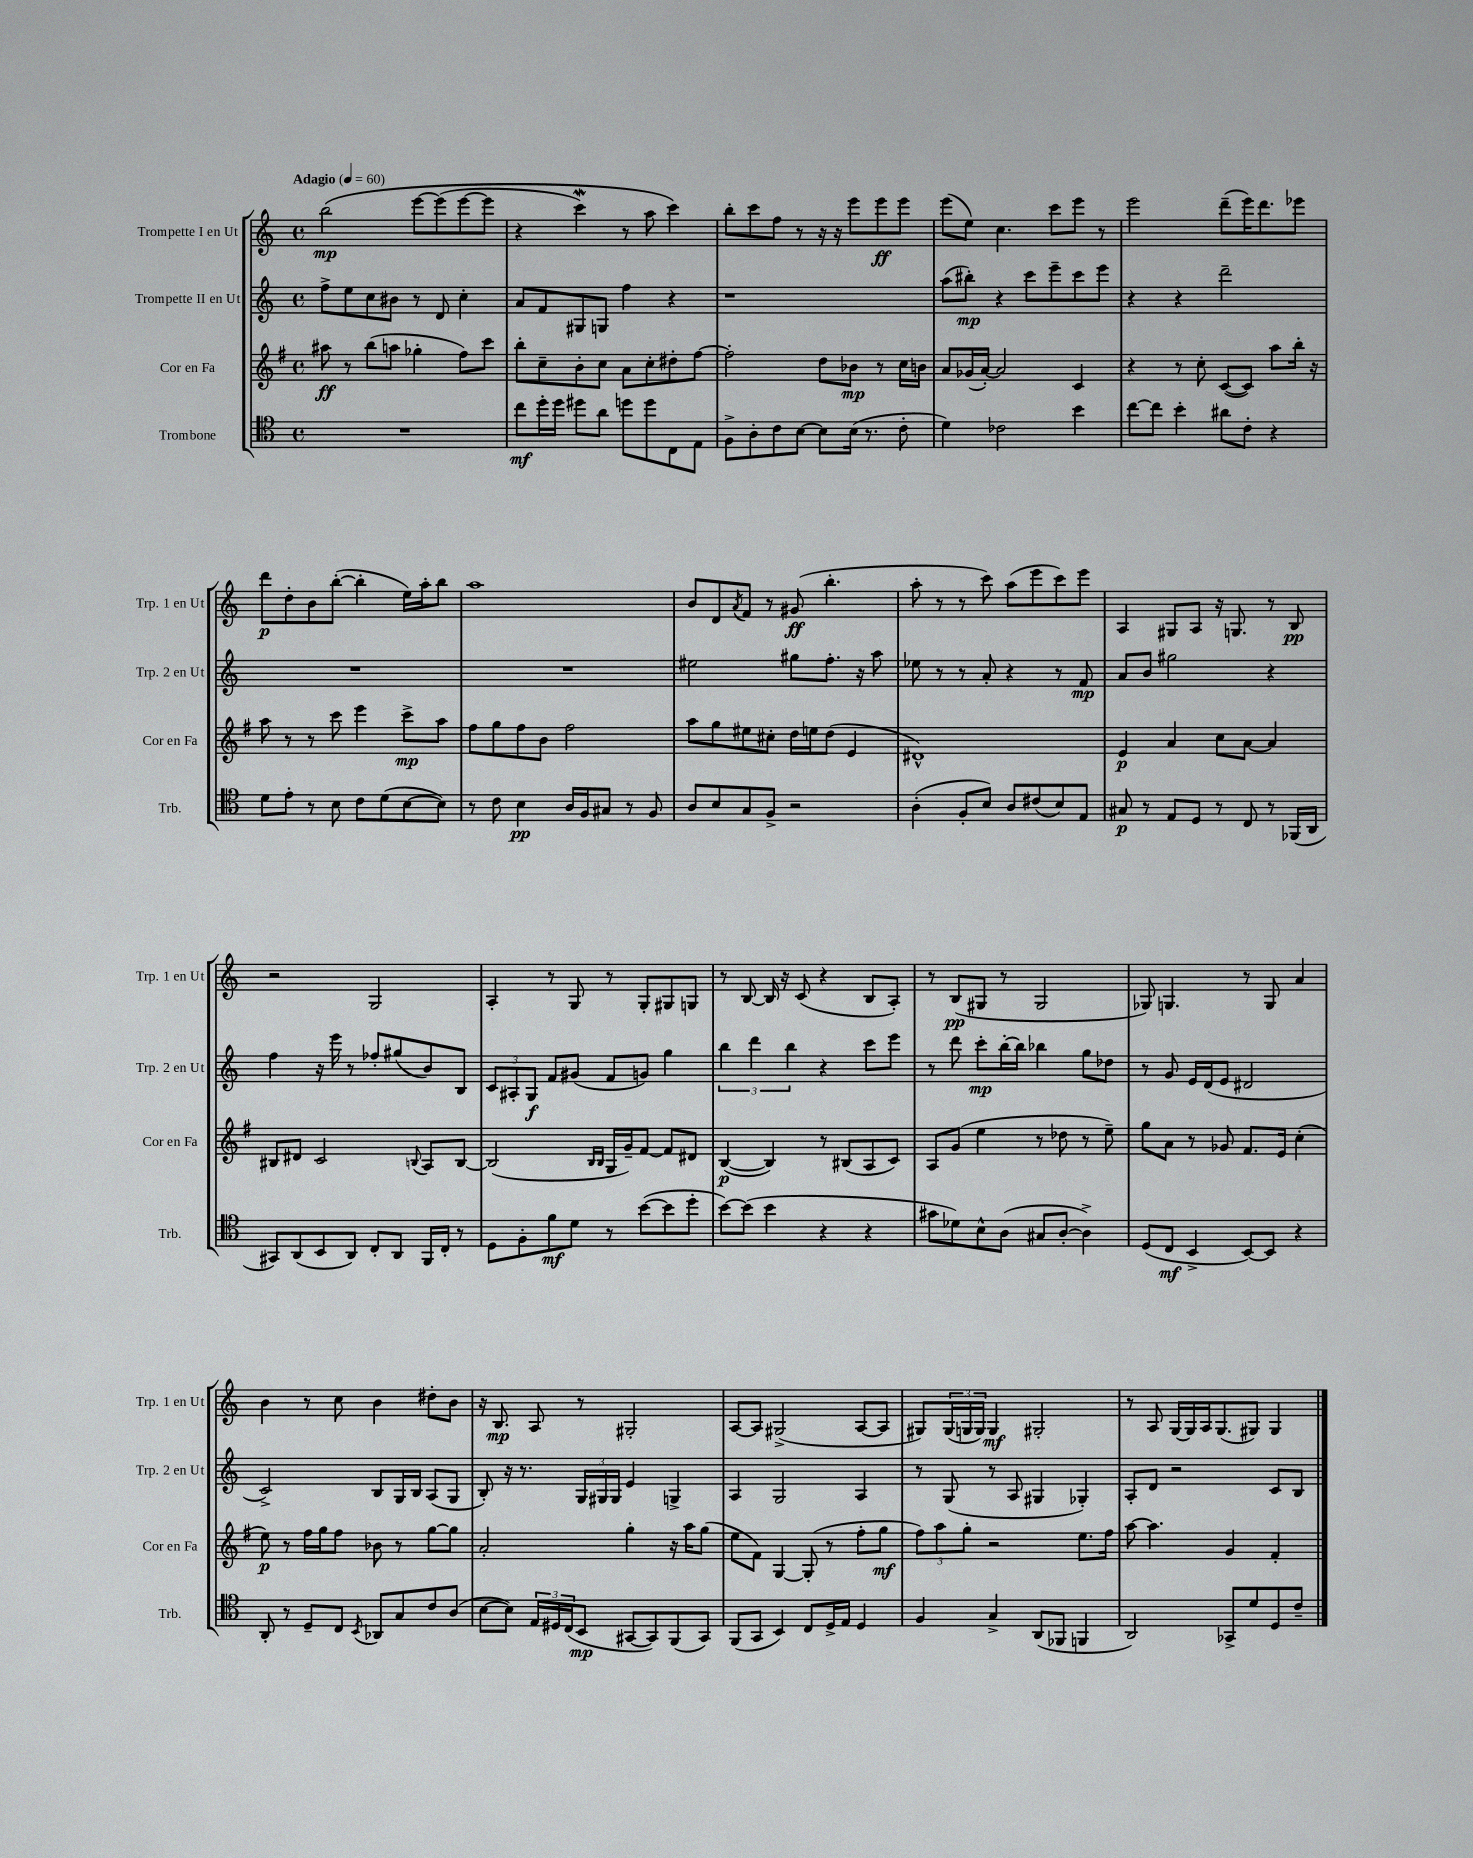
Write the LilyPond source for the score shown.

<<
\new StaffGroup <<
\new Staff = "s0" \with { instrumentName = "Trompette I en Ut" shortInstrumentName = "Trp. 1 en Ut" } {
    \clef treble \key c \major \defaultTimeSignature \time 4/4 \tempo "Adagio" 4 = 60
    b''2\mp\( e'''8~ e'''8( e'''8~ e'''8 |
    r4 c'''4\mordent) r8 a''8 c'''4\) |
    b''8-. c'''8 f''8 r8 r16 r16 e'''8 e'''8\ff e'''8 |
    e'''8( e''8) c''4. c'''8 e'''8 r8 |
    e'''2 d'''8--( e'''16) d'''8. ees'''8 |
    d'''8\p d''8-. b'8 b''8~-.( b''4-. e''16) a''16-. b''8 |
    a''1 |
    b'8 d'8 \acciaccatura { a'8 } f'8 r8 gis'8\ff( b''4.-. |
    a''8-. r8 r8 c'''8) a''8( e'''8 c'''8) e'''8 |
    a4 gis8 a8 r16 g8. r8 b8\pp |
    r2 g2 |
    a4-. r8 g8 r8 g8-. gis8 g8 |
    r8 b8~ b16 r16 c'8( r4 b8 a8-.) |
    r8 b8\pp( gis8 r8 gis2 |
    ges8) g4. r8 g8 a'4 |
    b'4 r8 c''8 b'4 dis''8-. b'8 |
    r16 b8.\mp a8 r8 gis2-. |
    a8~ a8 gis2->( a8~ a8 |
    gis8) \tuplet 3/2 { gis16( g16 g16) } g4\mf gis2-. |
    r8 a8 g16~ g16 a16 g8.( gis8) gis4 \bar "|." |
}
\new Staff = "s1" \with { instrumentName = "Trompette II en Ut" shortInstrumentName = "Trp. 2 en Ut" } {
    \clef treble \key c \major \defaultTimeSignature \time 4/4
    f''8-> e''8 c''8 bis'8 r8 d'8 c''4-. |
    a'8 f'8 gis8 g8 f''4 r4 |
    r1 |
    a''8( bis''8-.\mp) r4 c'''8 e'''8-- c'''8 e'''8 |
    r4 r4 d'''2-- |
    R1 |
    R1 |
    eis''2 gis''8 f''8.-. r16 a''8 |
    ees''8 r8 r8 a'8-. r4 r8 f'8\mp |
    a'8 b'8 gis''2 r4 |
    f''4 r16 e'''16 r8 fes''8-. gis''8( b'8) b8 |
    \tuplet 3/2 { c'8 ais8-. g8\f } f'8 gis'8( f'8 g'8) g''4 |
    \tuplet 3/2 { b''4 d'''4 b''4 } r4 c'''8 e'''8 |
    r8 d'''8 c'''8-.\mp b''16~-. b''16 bes''4 g''8 des''8 |
    r8 g'8 e'16 d'16( e'8 dis'2 |
    c'2->) b8 g16 b16 a8( g8 |
    b8-.) r16 r8. \tuplet 3/2 { g16 gis16 gis16 } e'4 g4-> |
    a4 g2 a4 |
    r8 g8( r8 a8 gis4 ges4-.) |
    a8-. d'8 r2 c'8 b8 \bar "|." |
}
\new Staff = "s2" \with { instrumentName = "Cor en Fa" shortInstrumentName = "Cor en Fa" } {
    \clef treble \key g \major \defaultTimeSignature \time 4/4
    ais''8\ff r8 b''8( a''8 ges''4-. fis''8) c'''8 |
    b''8-. c''8-- b'8-. c''8 a'8 c''8-. dis''8-. fis''8~ |
    fis''2-. d''8 bes'8\mp r8 c''16 b'16 |
    a'8 ges'16( a'16~-.) a'2 c'4 |
    r4 r8 c''8-. c'8~( c'8) a''8 b''16-. r16 |
    a''8 r8 r8 c'''8 e'''4 c'''8->\mp a''8 |
    fis''8 g''8 fis''8 b'8 fis''2 |
    a''8 g''8 eis''8 cis''8-. d''16 e''16 d''8( e'4 |
    dis'1-^) |
    e'4\p a'4 c''8 a'8~ a'4 |
    bis8 dis'8 c'2 \appoggiatura { b8 } a8 b8~ |
    b2( \grace { b16 b16 } g16 g'16--) fis'8~ fis'8 dis'8 |
    b4~\p( b4) r8 bis8( a8 c'8) |
    a8 g'8( e''4 r8 des''8 r8 e''8--) |
    g''8 a'8 r8 ges'8 fis'8. e'16 c''4-.( |
    e''8\p) r8 fis''16 g''16 fis''8 bes'8 r8 g''8~ g''8 |
    a'2-. g''4-. r16 a''16 g''8( |
    e''8 fis'8) g4~ g8-.( r8 fis''8-. g''8\mf |
    \tuplet 3/2 { fis''8) a''8 g''8-. } r2 e''8. fis''16 |
    a''8~ a''4. g'4 fis'4-. \bar "|." |
}
\new Staff = "s3" \with { instrumentName = "Trombone" shortInstrumentName = "Trb." } {
    \clef tenor \key c \major \defaultTimeSignature \time 4/4
    R1 |
    c''8\mf d''16-. d''16 dis''8 a'8 d''8 d''8 c8 e8 |
    f8-> a8-. c'8 b8~ b8 b16( r8. c'8-. |
    d'4) ces'2 b'4 |
    c''8~ c''8 b'4-. ais'8 c'8-. r4 |
    d'8 e'8-. r8 b8 c'8 d'8( b8~ b8) |
    r8 c'8 b4\pp a16 f16 gis8 r8 f8 |
    a8 b8 g8 f8-> r2 |
    a4-.( f8-. b8) a8 cis'8( b8) e8 |
    gis8\p r8 e8 d8 r8 c8 r8 fes,16( a,16 |
    gis,8) a,8( b,8 a,8) c8-. a,8 f,16 c16-. r8 |
    d8 f8-. f'8\mf d'8 r8 b'8~( b'8 d''8-. |
    b'8~) b'8( b'4 r4 r4 |
    gis'8 des'8) b8-^ a8( gis8 a8~-. a4->) |
    d8( c8\mf b,4-> b,8~) b,8 r4 |
    a,8-. r8 d8-- c8 \acciaccatura { b,8 } aes,8 g8 c'8 a8( |
    b8~ b8) \tuplet 3/2 { e16 dis16 c16( } b,8\mp gis,8~ gis,8) f,8( gis,8) |
    f,8( g,8 b,4) c8 d16-> e16 d4 |
    f4 g4-> a,8( fes,8 f,4 |
    a,2) ges,8-> d'8 d8 c'8-- \bar "|." |
}
>>
>>
\layout { \context { \Score \remove "Bar_number_engraver" } }
